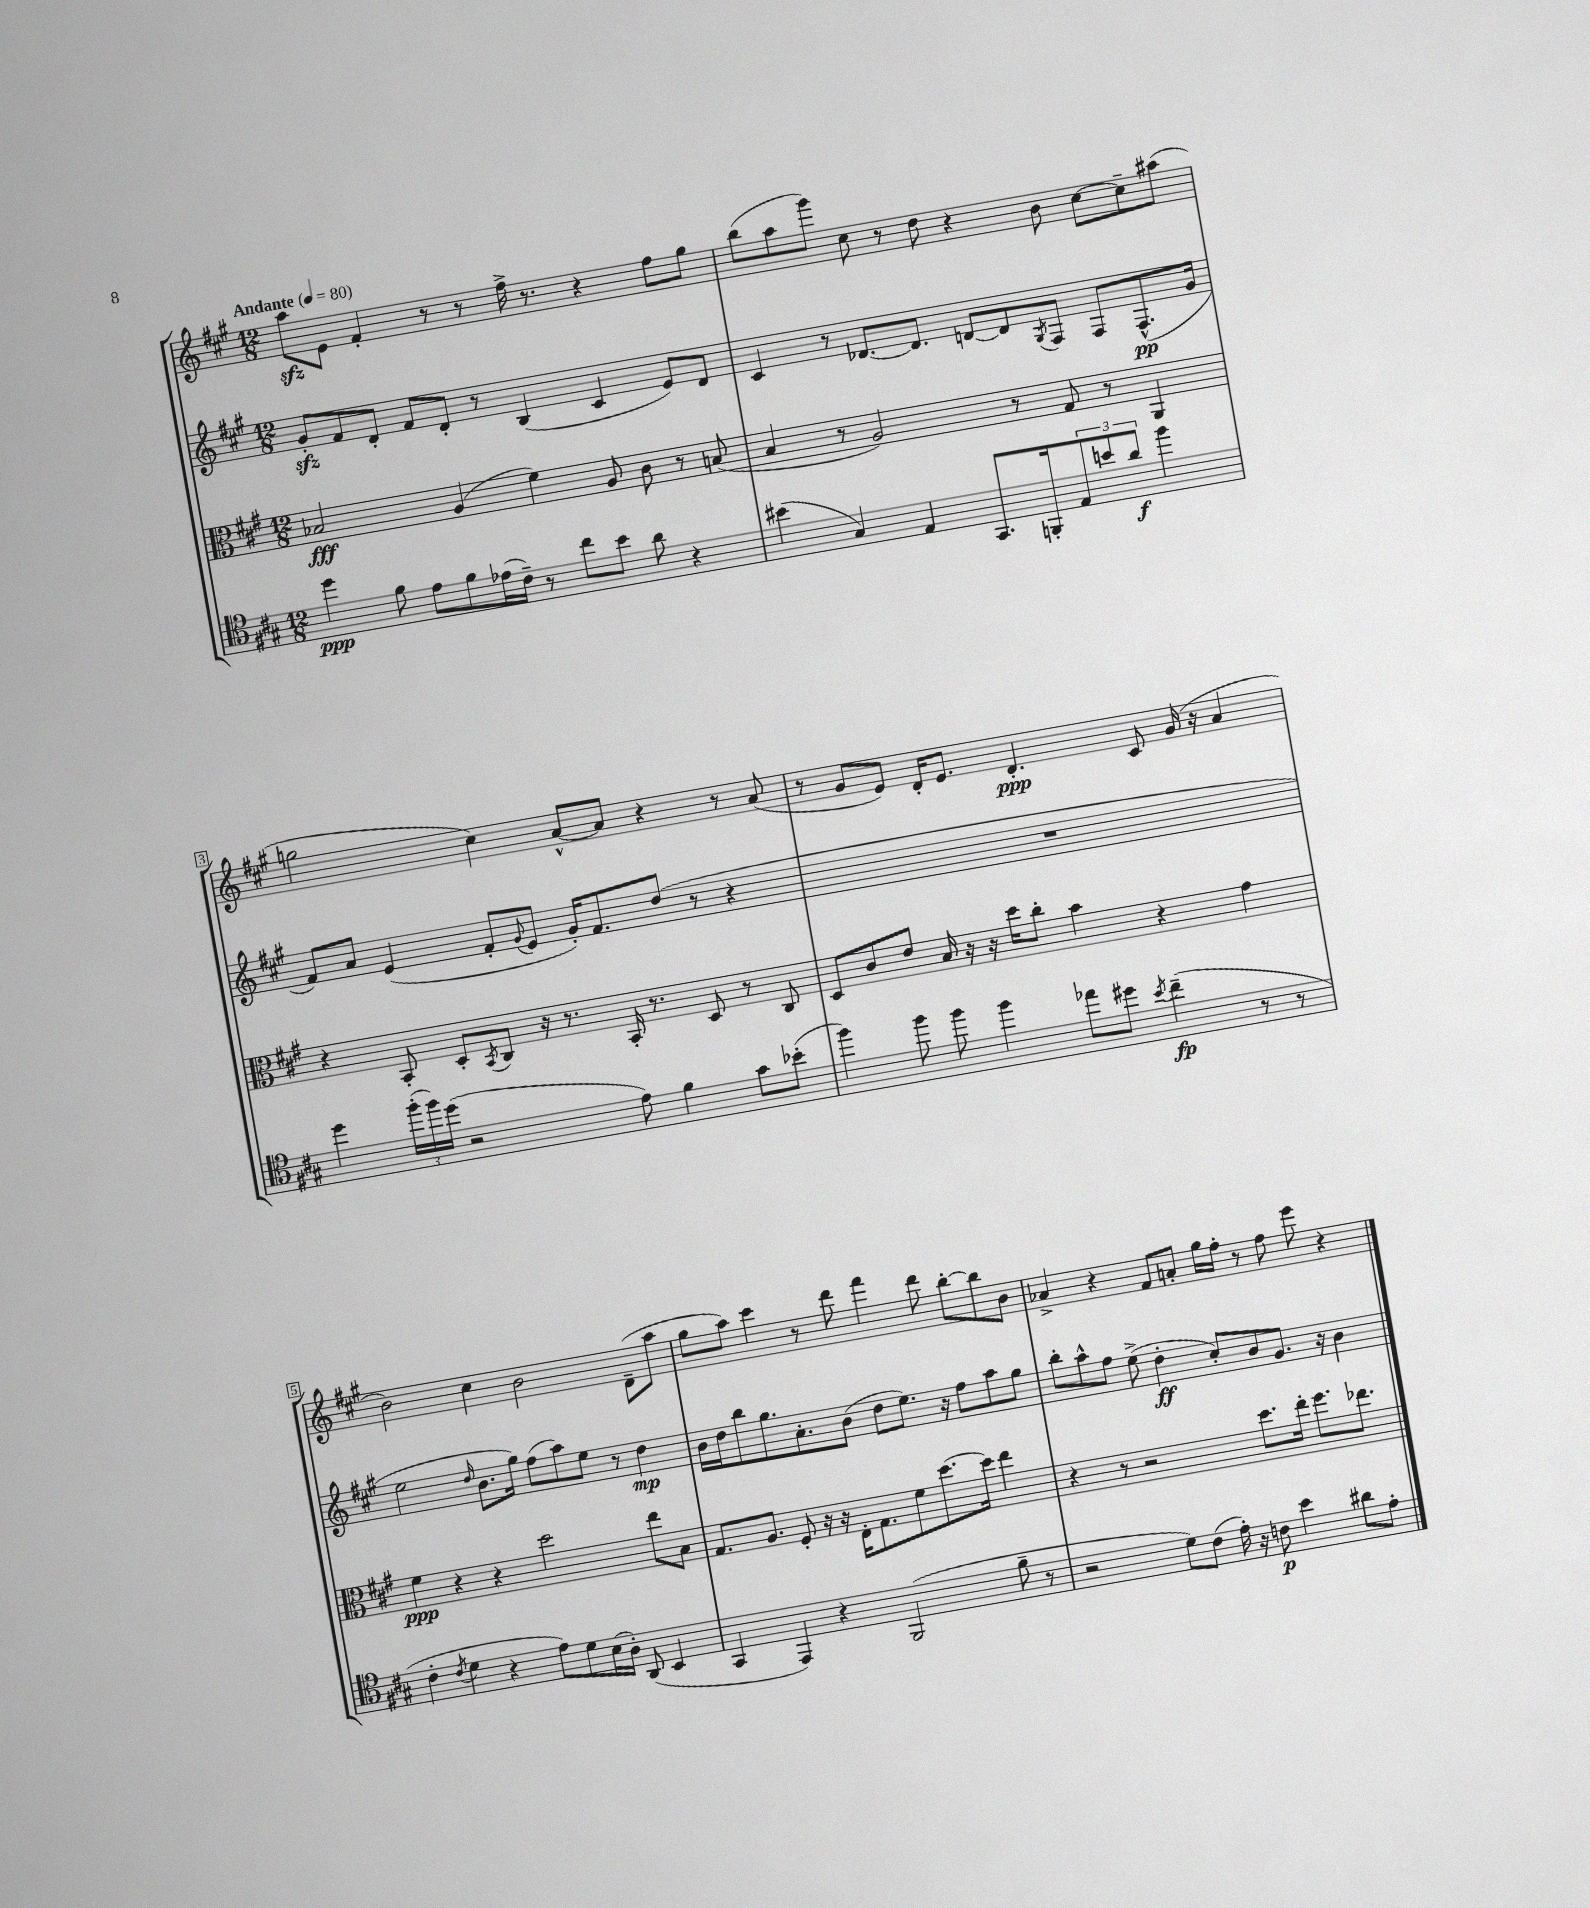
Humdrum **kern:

**kern	**kern	**kern	**kern
*staff4	*staff3	*staff2	*staff1
*clefC4	*clefC3	*clefG2	*clefG2
*k[f#c#g#]	*k[f#c#g#]	*k[f#c#g#]	*k[f#c#g#]
*M12/8	*M12/8	*M12/8	*M12/8
*MM80	*MM80	*MM80	*MM80
4dd\	2B-/	8g#'/L	8aa\L
.	.	8f#/	8e\J
8f#\	.	8d'/J	4f#'/
8e\L	.	8f#/L	.
8f#\	(4A/	8d'/J	8r
(16e-\L	.	8r	8r
16c#~\JJ)	.	.	.
8r	4f#\)	(4B/	16ff#^\
.	.	.	8.r
8cc#\L	.	.	.
8b\J	8A/	4c#/	4r
8a\	8c#\	.	.
4r	8r	8e/L)	8ff#\L
.	(8B/	8d/J	8gg#\J
=	=	=	=
(4b#\	4B/	4c#/	(8bb\L
.	.	.	8aa\
4G#/)	8r	8r	8ggg#\J)
.	2A/)	[8.d-/L	8cc#\
4E/	.	.	8r
.	.	8.d-/]J	.
.	.	.	8dd\
8.GG#/L	.	[8d/L	4r
.	8r	8d/]	.
16FF'/k	.	.	.
.	.	8qG#/	.
12E/	8G#/	8F#/J	8b\
12b/	.	.	.
.	8r	8F#/L	[8cc#\L
12a/J	.	.	.
4ff#\	4AA/	(8.F#^^/	8cc#~\]
.	.	.	(8aa#\J
.	.	16g#/Jk	.
=	=	=	=
4dd\	4r	8f#/L)	2gg\
.	.	8a/J	.
(24ff#'\LL	8BB'/	(4e/	.
24ff#\)	.	.	.
(24dd\JJ	.	.	.
2r	8D'/L	.	.
.	8qBB/	.	.
.	8C#/J	8f#'/L	4cc#\)
.	.	8qqg#/	.
.	16r	8e/J	.
.	8.r	.	.
.	.	16g#'/LK)	[8a^^/L
.	.	8.f#/	.
8e\)	16BB'/	.	8a/]J
.	8.r	.	.
4f#\	.	(8dd/J	4r
.	8D/	8r	.
8g#\L	8r	4r	8r
(8b-'\J	8C#/	.	(8a/
=	=	=	=
4ff#\)	8D/L	1.r	8r
.	8c#/	.	8g#/L
8ff#\	8e/J	.	8e/J)
8ff#\	16B/	.	16d'/LK
.	16r	.	8.e/J
4ff#\	16r	.	.
.	16dd\LK	.	.
.	8cc#'\J	.	4.d'/
8ee-\L	4b\	.	.
8dd#\J	.	.	.
8qb/	.	.	.
(4cc#~\	4r	.	8c#/
.	.	.	(16g#/
.	.	.	16r
8r	4g#\	.	4a/
8r	.	.	.
=	=	=	=
4c#'\	4f#\	2ee\	2b\)
8qc#/	.	.	.
4d\	4r	.	.
.	.	16qqdd/	.
4r	4r	8.b\L	4cc#\
.	.	16gg#\Jk)	.
8e\L)	2dd\	(8ff#\L	2b\
8d\	.	8aa\)	.
(16B\L	.	8ee\J	.
16A'\JJ)	.	.	.
(8AA/	.	8r	.
4BB/	8ee\L	4dd\	(8d~\L
.	8B\J	.	8aa\J
=	=	=	=
4GG#/	8.G#/L	16b\LL	8gg#\L
.	.	16dd\J	.
.	.	8bb\	8aa\J)
.	8.A/J	.	.
4EE/)	.	8.gg#\	4ccc#\
.	8F#'/	.	.
.	.	8.a'\	.
4r	16r	.	8r
.	16r	.	.
.	16E'\LK	(8b\J	8ddd\
.	8.G#\	.	.
(2FF#/	.	8dd\L	4fff#\
.	8f#\	8.ee\J)	.
.	[8.dd\	.	8ddd\
.	.	16r	.
.	.	8ff#\L	[8bb'\L
.	16dd\]Jk	.	.
8f#~\	4ee\	8aa\	8bb\]
8r	.	8gg#\J	8b\J
=	=	=	=
2r	4r	8bb'\L	4a-^/
.	.	8aa^^\	.
.	8r	8ff#\J	4r
.	2r	(8ee^\	.
8d\L)	.	4dd'\	8f#/L
(8c#\J	.	.	8a'/J
16e'\)	.	8cc#'/L)	16gg#\LL
16r	.	.	16ff#'\JJ
8c\	8.dd\L	8b/	8r
4b\	.	8.g#/J	8ff#\
.	16ee'\Jk	.	.
.	8.ff#\L	.	8eee\
.	.	16r	.
8a#\L	.	4b\	4r
.	8.ee-\J	.	.
8e'\J	.	.	.
==	==	==	==
*-	*-	*-	*-
